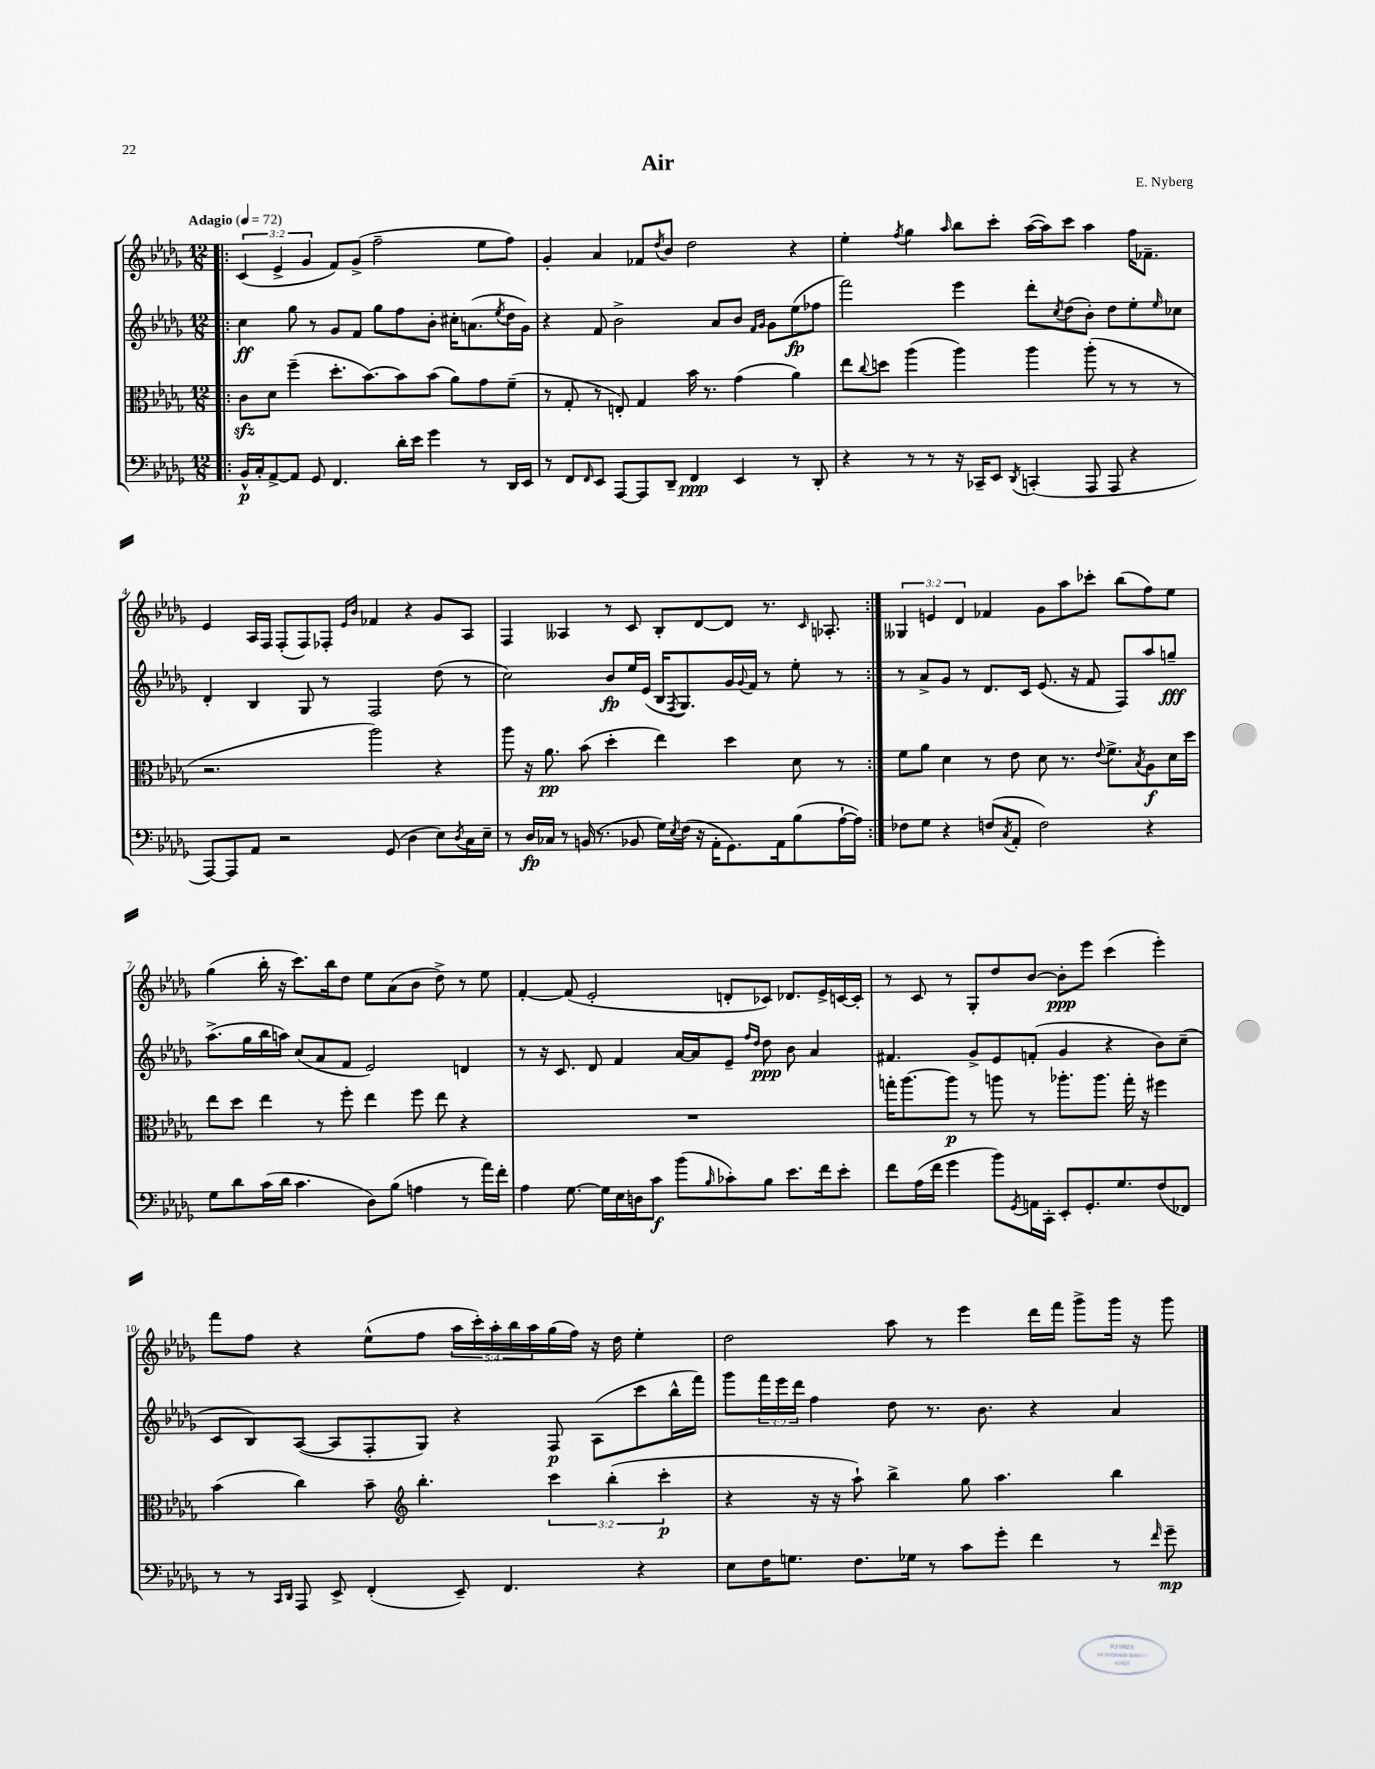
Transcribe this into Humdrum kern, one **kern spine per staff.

**kern	**dynam	**kern	**dynam	**kern	**dynam	**kern	**dynam
*part4	*part4	*part3	*part3	*part2	*part2	*part1	*part1
*staff4	*staff4	*staff3	*staff3	*staff2	*staff2	*staff1	*staff1
*clefF4	*	*clefC3	*	*clefG2	*	*clefG2	*
*k[b-e-a-d-g-]	*	*k[b-e-a-d-g-]	*	*k[b-e-a-d-g-]	*	*k[b-e-a-d-g-]	*
*M12/8	*	*M12/8	*	*M12/8	*	*M12/8	*
*MM72	*	*MM72	*	*MM72	*	*MM72	*
=1!|:	=1!|:	=1!|:	=1!|:	=1!|:	=1!|:	=1!|:	=1!|:
!	!	!	!	!	!	!LO:TX:a:B:t=Adagio	!
16BB-^^/LL	p	8czz\L	.	4cc\	ff	(6c/	.
16C'/J	.	.	.	.	.	.	.
[8AA-^/	.	8d-\J	.	.	.	.	.
.	.	.	.	.	.	6e-^/	.
8AA-/J]	.	(4ff~\	.	8gg-\	.	.	.
.	.	.	.	.	.	6g-/	.
8GG-/	.	.	.	8r	.	.	.
4.FF/	.	8.dd-'\L	.	8g-/L	.	8f/L)	.
.	.	.	.	8f/J	.	(8g-^/J	.
.	.	[8.b-\)	.	.	.	.	.
.	.	.	.	8gg-\L	.	2ff~\	.
16d-'\LL	.	8b-\]	.	8ff\	.	.	.
16e-\JJ	.	.	.	.	.	.	.
4g-\	.	(8b-\J	.	8b-'\J	.	.	.
.	.	8a-\L)	.	16cc#X'\KL	.	.	.
.	.	.	.	(8.an\	.	.	.
8r	.	8g-\	.	.	.	8ee-\L	.
.	.	.	.	8qee-/	.	.	.
16DD-/LL	.	(8f~\J	.	16dd-\L	.	8ff\J)	.
16EE-/JJ	.	.	.	16g-\JJ)	.	.	.
=2	=2	=2	=2	=2	=2	=2	=2
8r	.	8r	.	4r	.	4g-'/	.
8FF/L	.	8G-'/	.	.	.	.	.
16qqFF/	.	.	.	.	.	.	.
8EE-/J	.	8r	.	8f/	.	4a-/	.
[8AAA-/L	.	8En'/)	.	2b-^\	.	.	.
8AAA-/]	.	4G-/	.	.	.	8f-X/L	.
.	.	.	.	.	.	8qdd-/	.
8DD-~/J	.	.	.	.	.	8b-/J	.
4FF/	ppp	16b-\	.	.	.	2dd-\	.
.	.	8.r	.	.	.	.	.
.	.	.	.	8a-/L	.	.	.
4EE-/	.	(4g-\	.	8b-/J	.	.	.
.	.	.	.	16qqf/LL	.	.	.
.	.	.	.	16qqg-/JJ	.	.	.
.	.	.	.	8g-\L	.	.	.
8r	.	4a-\)	.	(8ee-\	fp	4r	.
8DD-'/	.	.	.	8ff-X\J	.	.	.
=3	=3	=3	=3	=3	=3	=3	=3
4r	.	8ee-\L	.	2fff\)	.	4ee-'\	.
.	.	8qqcc/	.	.	.	.	.
.	.	8ddn\J	.	.	.	.	.
.	.	.	.	.	.	8qff/	.
8r	.	(4aa-\	.	.	.	4gg-\	.
8r	.	.	.	.	.	.	.
.	.	.	.	.	.	16qqaa-/	.
16r	.	4aa-\)	.	4eee-\	.	8bb-\L	.
16CC-X~/KL	.	.	.	.	.	.	.
8EE-/J	.	.	.	.	.	8ccc'\J	.
8qDD-/	.	.	.	.	.	.	.
(4CCn'/	.	4aa-\	.	8ddd-'\L	.	([16aa-\LL	.
.	.	.	.	.	.	16aa-\J])	.
.	.	.	.	8qcc/	.	.	.
.	.	.	.	(8dd-\	.	8ccc\J	.
8AAA-/	.	(8aa-'\	.	8b-'\J)	.	4aa-\	.
8AAA-/	.	8r	.	8dd-\L	.	.	.
4r	.	8r	.	8ee-'\	.	16ff\KL	.
.	.	.	.	.	.	8.f-X~\J	.
.	.	.	.	16qqee-/	.	.	.
.	.	8r	.	8cc-X\J	.	.	.
!!LO:LB:g=z
=4	=4	=4	=4	=4	=4	=4	=4
[8AAA-/L)	.	2.r	.	4d-'/	.	4e-/	.
8AAA-/]	.	.	.	.	.	.	.
8AA-/J	.	.	.	4B-/	.	16A-/LL	.
.	.	.	.	.	.	16F/JJ	.
2r	.	.	.	.	.	(8F'/L	.
.	.	.	.	8G-/	.	8F/)	.
.	.	.	.	8r	.	8F-X'/J	.
.	.	.	.	.	.	16qqe-/LL	.
.	.	.	.	.	.	16qqb-/JJ	.
.	.	2aa-\)	.	2F/	.	4f-X/	.
(8GG-/	.	.	.	.	.	.	.
4D-\	.	.	.	.	.	4r	.
8E-\L)	.	4r	.	(8dd-\	.	8g-/L	.
8qD-/	.	.	.	.	.	.	.
16C\L	.	.	.	8r	.	8A-/J	.
16E-~\JJ	.	.	.	.	.	.	.
=5	=5	=5	=5	=5	=5	=5	=5
8r	.	8aa-\	.	2cc\)	.	4F/	.
16D-/LL	fp	16r	.	.	.	.	.
16C-X/JJ	.	8.a-\	pp	.	.	.	.
8r	.	.	.	.	.	4A--X/	.
(16BBn/	.	(8b-\	.	.	.	.	.
8.r	.	.	.	.	.	.	.
.	.	4dd-'\	.	8b-/L	fp	8r	.
8BB-X/	.	.	.	16ee-/L	.	8c/	.
.	.	.	.	(16e-/JJ	.	.	.
16G-\LL)	.	4ee-\)	.	16B-/KL	.	8B-'/L	.
8qE-/	.	.	.	8qF/	.	.	.
(16F\JJ	.	.	.	8.G-/)	.	.	.
16r	.	.	.	.	.	[8d-/	.
16AA-'\KL	.	.	.	.	.	.	.
8.GG-\)	.	4dd-\	.	16g-/L	.	8d-/J]	.
.	.	.	.	8qqg-/	.	.	.
.	.	.	.	16f/JJ	.	.	.
.	.	.	.	8r	.	8.r	.
16AA-\k	.	.	.	.	.	.	.
(8B-\	.	8d-\	.	8ee-'\	.	.	.
.	.	.	.	.	.	16qqc/	.
.	.	.	.	.	.	8.A-X'/	.
[16A-`\L	.	8r	.	8r	.	.	.
16A-\JJ])	.	.	.	.	.	.	.
=6:|!	=6:|!	=6:|!	=6:|!	=6:|!	=6:|!	=6:|!	=6:|!
8F-X\L	.	8f\L	.	8r	.	6G--X/	.
8G-\J	.	8a-\J	.	8a-^/L	.	.	.
.	.	.	.	.	.	6en/	.
4r	.	4d-\	.	8g-/J	.	.	.
.	.	.	.	.	.	6d-/	.
.	.	.	.	8r	.	.	.
(8Fn/L	.	8r	.	8.d-/L	.	4f-X/	.
8qC/	.	.	.	.	.	.	.
8AA-'/J	.	8e-\	.	.	.	.	.
.	.	.	.	16c/Jk	.	.	.
2F\)	.	8d-\	.	(8.e-/	.	8g-\L	.
.	.	8.r	.	.	.	8aa-\	.
.	.	.	.	16r	.	.	.
.	.	.	.	8f/	.	8ccc-X'\J	.
.	.	8qqe-/	.	.	.	.	.
.	.	8.f^\L	.	.	.	.	.
.	.	.	.	8F/L)	.	(8bb-\L	.
.	.	8qB-/	.	.	.	.	.
4r	.	8A-\	f	8aa-/	.	8ff\)	.
.	.	16d-\L	.	8ggn~/J	fff	8ee-\J	.
.	.	16dd-\JJ	.	.	.	.	.
!!LO:LB:g=z
=7	=7	=7	=7	=7	=7	=7	=7
8G-\L	.	8ee-\L	.	(8.aa-^\L	.	(4gg-\	.
8d-\	.	8dd-\J	.	.	.	.	.
.	.	.	.	16gg-\L	.	.	.
(16c\L	.	4ee-\	.	16bb-\	.	16bb-'\	.
16d-\JJ	.	.	.	16aan\JJ)	.	16r	.
4.c\	.	.	.	(8cc/L	.	8.ccc\L)	.
.	.	8r	.	8a-/	.	.	.
.	.	.	.	.	.	16bb-\k	.
.	.	8ff'\	.	8f/J	.	8dd-\J	.
8D-\L)	.	4ee-\	.	2e-/)	.	8ee-\L	.
(8B-\J	.	.	.	.	.	(8a-\	.
4An\	.	8ff\	.	.	.	8b-\J	.
.	.	8ee-\	.	.	.	8dd-^\)	.
8r	.	4r	.	4dn/	.	8r	.
16a-\LL)	.	.	.	.	.	8ee-\	.
16f'\JJ	.	.	.	.	.	.	.
=8	=8	=8	=8	=8	=8	=8	=8
4A-\	.	1.r	.	8r	.	[4f'/	.
.	.	.	.	16r	.	.	.
.	.	.	.	8.c/	.	.	.
[8.G-\	.	.	.	.	.	(8f/]	.
.	.	.	.	8d-/	.	2e-'/	.
16G-\LL]	.	.	.	.	.	.	.
16E-\	.	.	.	4f/	.	.	.
16Dn\J	.	.	.	.	.	.	.
8c\J	f	.	.	.	.	.	.
(8b-\L	.	.	.	[16a-/LL	.	.	.
.	.	.	.	16a-/J]	.	.	.
16qqB-/	.	.	.	.	.	.	.
8c-X'\)	.	.	.	8e-~/J	.	8dn'/L	.
.	.	.	.	16qqff/LL	.	.	.
.	.	.	.	16qqdd-/JJ	.	.	.
8B-\J	.	.	.	8dd-\	ppp	8c-X/J)	.
8.e-\L	.	.	.	8b-\	.	8.d-X/L	.
.	.	.	.	4a-/	.	.	.
16f\k	.	.	.	.	.	16e-^/L	.
8e-'\J	.	.	.	.	.	[16cn/	.
.	.	.	.	.	.	16c'/JJ]	.
=9	=9	=9	=9	=9	=9	=9	=9
8f\L	.	16ggn'\KL	.	4.f#X/	.	8r	.
.	.	[8.aa-\	.	.	.	.	.
(16A-\L	.	.	.	.	.	8c/	.
16f\JJ	.	.	.	.	.	.	.
4g-\	.	8aa-\J]	p	.	.	8r	.
.	.	8r	.	8g-^/L	.	8G-'/L	.
8b-\L)	.	8aan\	.	8e-/	.	8dd-/	.
8qGG-/	.	.	.	.	.	.	.
16AAn\L	.	8r	.	(8fn'/J	.	[8b-/J	.
16CC'\JJ	.	.	.	.	.	.	.
8EE-'/L	.	8.aa-X'\L	.	4g-/	.	8b-'\L]	ppp
8.GG-'/	.	.	.	.	.	8eee-\J	.
.	.	8.aa-\J	.	.	.	.	.
.	.	.	.	4r	.	(4ccc\	.
8.G-/	.	.	.	.	.	.	.
.	.	16gg'\	.	.	.	.	.
.	.	16r	.	.	.	.	.
(8F/	.	4ff#X\	.	8b-\L)	.	4eee-'\)	.
8FF-X/J)	.	.	.	(8cc~\J	.	.	.
!!LO:LB:g=z
=10	=10	=10	=10	=10	=10	=10	=10
8r	.	(4b-\	.	8c/L	.	8fff\L	.
8r	.	.	.	8B-/)	.	8ff\J	.
16qqCC/LL	.	.	.	.	.	.	.
16qqDD-/JJ	.	.	.	.	.	.	.
8AAA-/	.	4cc\)	.	([8A-/J	.	4r	.
8EE-^/	.	.	.	8A-/L]	.	.	.
(4FF'/	.	8b-~\	.	8F'/	.	(8ee-^^\L	.
*	*	*clefG2	*	*	*	*	*
.	.	4.bb-'\	.	8G-/J)	.	8ff\J	.
8EE-~/)	.	.	.	4r	.	20aa-\LL	.
.	.	.	.	.	.	20ccc'\)	.
.	.	.	.	.	.	20aa-'\	.
4.FF/	.	.	.	.	.	.	.
.	.	.	.	.	.	20bb-\	.
.	.	.	.	.	.	20aa-\	.
.	.	6ccc\	.	8F/	p	(16gg-\	.
.	.	.	.	.	.	16ff\JJ)	.
.	.	.	.	(8A-\L	.	16r	.
.	.	(6bb-'\	.	.	.	.	.
.	.	.	.	.	.	16dd-\	.
4r	.	.	.	8ccc\	.	4ee-'\	.
.	.	6ccc'\	p	.	.	.	.
.	.	.	.	16bb-^^\L	.	.	.
.	.	.	.	16fff\JJ)	.	.	.
=11	=11	=11	=11	=11	=11	=11	=11
8E-\L	.	4r	.	8ggg-\L	.	2dd-\	.
16F\K	.	.	.	24fff\L	.	.	.
.	.	.	.	24eee-\	.	.	.
8.Gn\J	.	.	.	.	.	.	.
.	.	.	.	24ddd-\JJ	.	.	.
.	.	16r	.	4ff\	.	.	.
.	.	16r	.	.	.	.	.
8.F\L	.	8aa-`\)	.	.	.	.	.
.	.	4bb-^\	.	8dd-\	.	8aa-\	.
16G-X\Jk	.	.	.	.	.	.	.
8r	.	.	.	8.r	.	8r	.
8c\L	.	8gg-\	.	.	.	4eee-\	.
.	.	.	.	8.b-\	.	.	.
8g-'\J	.	4.aa-\	.	.	.	.	.
4f\	.	.	.	4r	.	16ddd-\LL	.
.	.	.	.	.	.	16fff\JJ	.
.	.	.	.	.	.	8ggg-^\L	.
8r	.	4bb-\	.	4a-/	.	16ggg-\Jk	.
.	.	.	.	.	.	16r	.
16qqf/	.	.	.	.	.	.	.
8g-~\	mp	.	.	.	.	8ggg-\	.
==	==	==	==	==	==	==	==
*-	*-	*-	*-	*-	*-	*-	*-
